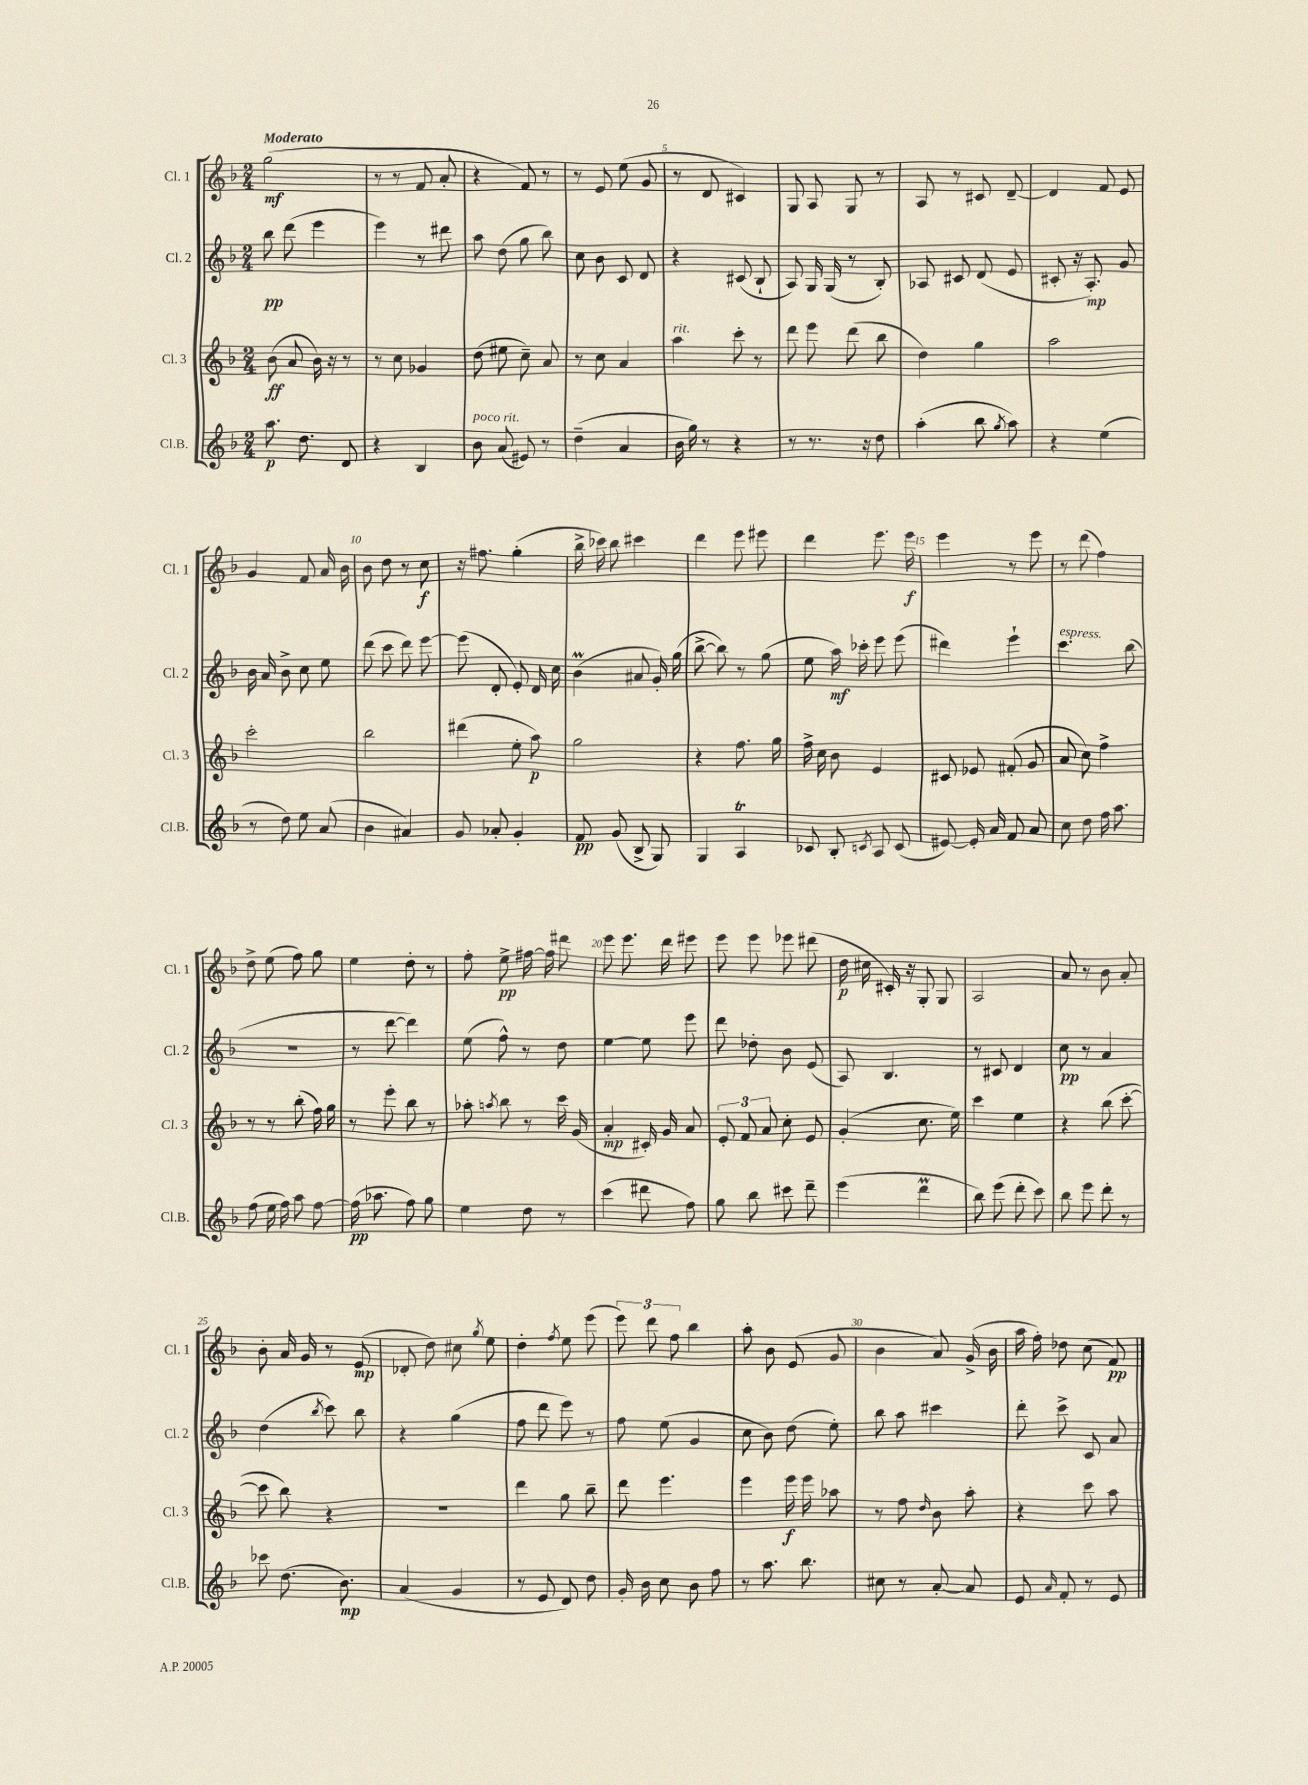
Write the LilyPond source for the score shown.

<<
\new StaffGroup <<
\new Staff = "s0" \with { instrumentName = "Cl. 1" shortInstrumentName = "Cl. 1" } {
    \clef treble \key f \major \numericTimeSignature \time 2/4 \tempo "Moderato"
    \autoBeamOff g''2\mf( |
    r8 r8 f'8 a'8-. |
    r4 f'8) r8 |
    r8 e'8 e''8( g'8 |
    r8 d'8 cis'4) |
    g8 a8 g8 r8 |
    a8 r8 cis'8 d'8~-- |
    d'4 f'8 e'8 |
    g'4 f'8 a'16 bes'16 |
    bes'8 d''8 r8 c''8\f |
    r16 fis''8. g''4-.( |
    bes''16-> ces'''16) bes''8 cis'''4 |
    d'''4 e'''8 eis'''8 |
    d'''4 e'''8. e'''16\f |
    e'''4 r8 e'''8 |
    r8 d'''8( f''4) |
    d''8-> e''8( f''8) g''8 |
    e''4 d''8-. r8 |
    f''8-. e''8->\pp fis''16~ fis''16 dis'''8 |
    e'''8 e'''8. d'''16 eis'''8 |
    e'''8 e'''8 ees'''8 dis'''8( |
    d''16\p cis''16 cis'16-.) r16 g8-. g8 |
    a2 |
    a'8 r8 bes'8 a'8-. |
    bes'8-. a'16 g'16 r8 e'8\mp( |
    des'8-. d''8) cis''8 \acciaccatura { g''8 } e''8 |
    d''4-. \acciaccatura { f''8 } e''8 e'''8( |
    \tuplet 3/2 { e'''8) d'''8 f''8 } bes''4 |
    a''8-. bes'8 e'8( g'8 |
    bes'4 a'8) g'16->( bes'16 |
    a''16 f''16-.) des''8 c''8( f'8\pp) \bar "|." |
}
\new Staff = "s1" \with { instrumentName = "Cl. 2" shortInstrumentName = "Cl. 2" } {
    \clef treble \key f \major \numericTimeSignature \time 2/4
    \autoBeamOff bes''8\pp d'''8( e'''4 |
    e'''4) r8 dis'''8 |
    a''8 d''8( g''8 bes''8) |
    c''8 bes'8 c'8 d'8 |
    r4 cis'8( bes8-! |
    a8) g16 g16( r8 bes8-.) |
    aes8 cis'8 d'8( e'8 |
    cis'8-. r16 a8.-.\mp) g'8 |
    bes'16 a'16 bes'8-> c''8 e''8 |
    d'''8( c'''8 d'''8) e'''8~ |
    e'''8( d'8-. e'8-.) d'16 c''16 |
    bes'4\prall( ais'8 g'16-.) g''16( |
    bes''8~-> bes''8) r8 g''8( |
    e''8 a''16\mf) ces'''16-. e'''8 e'''8( |
    dis'''4) e'''4-! |
    c'''4.^\markup { \italic "espress." } bes''8( |
    r2 |
    r8 d'''8~ d'''4) |
    e''8( f''8-^) r8 d''8 |
    e''4~ e''8 e'''8 |
    d'''8 des''8-. bes'8 e'8( |
    a8) bes4. |
    r8 cis'8 d'4 |
    c''8\pp r8 a'4 |
    d''4( \acciaccatura { bes''8 } c'''8) bes''8 |
    r4 g''4( |
    f''8 d'''8 e'''8) r8 |
    f''8 e''8( g'4 |
    c''8 bes'8) d''8( e''8-.) |
    bes''8 a''8 cis'''4 |
    d'''8-. c'''8-> c'8 a'8 \bar "|." |
}
\new Staff = "s2" \with { instrumentName = "Cl. 3" shortInstrumentName = "Cl. 3" } {
    \clef treble \key f \major \numericTimeSignature \time 2/4
    \autoBeamOff bes'8\ff( a'8 bes'16) r16 r8 |
    r8 c''8 ges'4 |
    d''8( eis''8 c''8--) a'8 |
    r8 c''8 a'4 |
    a''4^\markup { \italic "rit." } c'''8-. r8 |
    d'''8 e'''8 d'''8( bes''8 |
    d''4) g''4 |
    a''2 |
    c'''2-. |
    bes''2 |
    dis'''4( e''8-. a''8\p) |
    g''2 |
    r4 f''8. g''16 |
    f''16-> c''16 bes'8 e'4 |
    cis'8 ees'8 fis'8-.( g'8 |
    a'8 c''8) f''4-> |
    r8 r8 bes''8-.( f''16) g''16 |
    r8 e'''8-. bes''8 r8 |
    aes''8-. \acciaccatura { a''8 } bes''8 r8 c'''16 g'16( |
    a'4-.\mp cis'16-.) g'16 a'8 |
    \tuplet 3/2 { e'8-. f'8 a'8 } c''8-. e'8 |
    g'4-.( c''8. e''16) |
    c'''4 e''4 |
    r4 bes''8( c'''8~-. |
    c'''8 bes''8) r4 |
    r2 |
    d'''4 g''8 bes''8-- |
    d'''8 e'''4. |
    e'''4 e'''16\f e'''16 aes''8 |
    r8 f''8 \grace { d''16 } bes'8 a''8-. |
    r4 c'''8 a''8 \bar "|." |
}
\new Staff = "s3" \with { instrumentName = "Cl.B." shortInstrumentName = "Cl.B." } {
    \clef treble \key f \major \numericTimeSignature \time 2/4
    \autoBeamOff a''8.\p d''8. d'8 |
    r4 bes4 |
    bes'8^\markup { \italic "poco rit." } a'8( eis'8) r8 |
    d''4--( a'4 |
    bes'16 g''16) r8 r4 |
    r8 r8. r16 d''8 |
    a''4-.( bes''8 \acciaccatura { g''8 } a''8) |
    r4 e''4( |
    r8 d''8) e''8 a'8( |
    bes'4 ais'4) |
    g'8 aes'8-. g'4-. |
    f'8\pp g'8( bes8-> g8) |
    g4 a4\trill |
    ces'8 bes8-. \acciaccatura { c'8 } a8 c'8( |
    eis'8~) eis'16-. a'16 f'8 a'8 |
    c''8 d''8 f''16 a''8. |
    f''8( e''16 f''16) a''8 f''8~ |
    f''16\pp( aes''8. f''8) g''8 |
    e''4 d''8 r8 |
    c'''4( dis'''8 f''8) |
    g''8 bes''8 cis'''8 d'''8-- |
    e'''4( d'''4\prall |
    bes''8) e'''8( d'''8-. c'''8) |
    bes''8 e'''8 d'''8-. r8 |
    ces'''8 d''8.( bes'8.\mp) |
    a'4( g'4 |
    r8 e'8 d'8) d''8 |
    g'16-. bes'16 c''8 bes'8 f''8 |
    r8 a''8. bes''8. |
    cis''8 r8 a'8~-. a'8 |
    e'8 \grace { a'16 } f'8-. r8 e'8 \bar "|." |
}
>>
>>
\layout { \context { \Score \override BarNumber.break-visibility = ##(#f #t #t) barNumberVisibility = #(every-nth-bar-number-visible 5) } }
